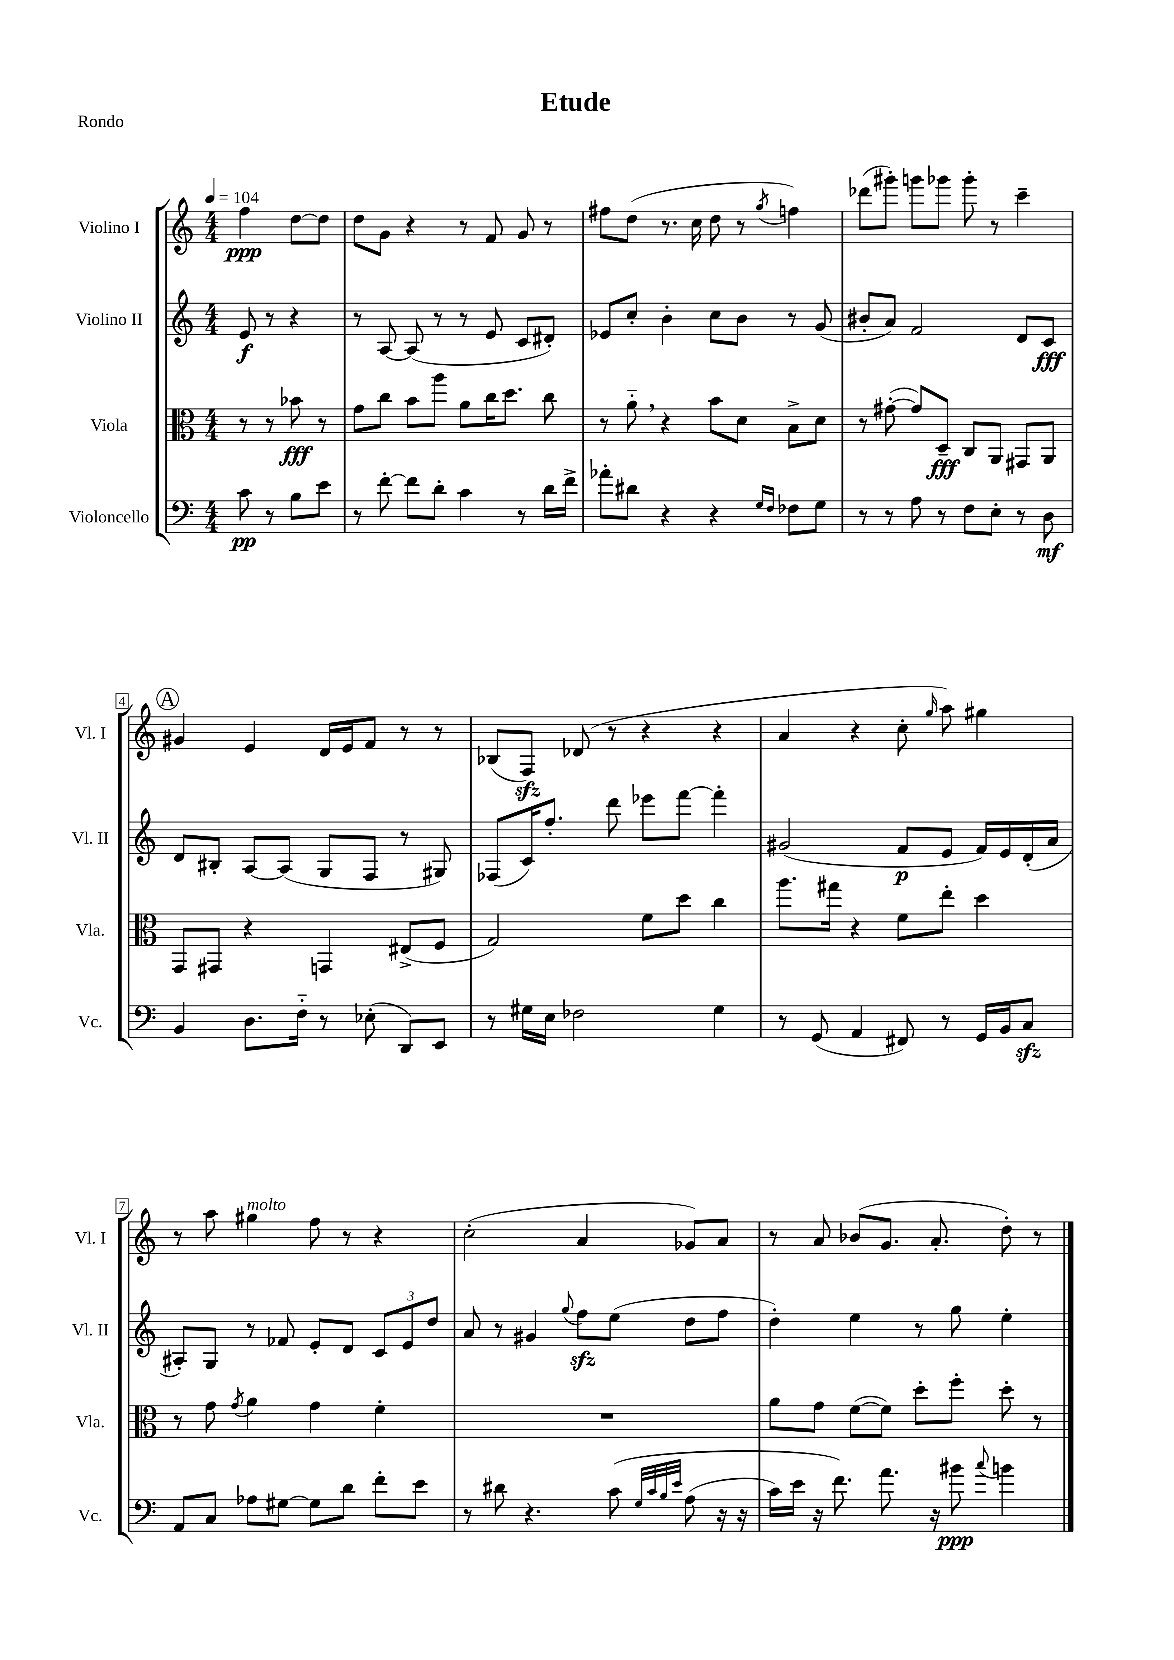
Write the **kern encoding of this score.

**kern	**kern	**kern	**kern
*staff4	*staff3	*staff2	*staff1
*clefF4	*clefC3	*clefG2	*clefG2
*k[]	*k[]	*k[]	*k[]
*M4/4	*M4/4	*M4/4	*M4/4
*MM104	*MM104	*MM104	*MM104
8c\	8r	8e/	4ff\
8r	8r	8r	.
8B\L	8b-\	4r	[8dd\L
8e\J	8r	.	8dd\]J
=	=	=	=
8r	8g\L	8r	8dd\L
[8f'\	8cc\J	[8A/	8g\J
8f\]L	8b\L	(8A/]	4r
8d'\J	8aa\J	8r	.
4c\	8a\L	8r	8r
.	16cc\K	8e/	8f/
.	8.dd\J	.	.
8r	.	8c/L	8g/
16d\LL	8cc\	8d#'/J)	8r
16f^\JJ	.	.	.
=	=	=	=
8a-'\L	8r	8e-/L	8ff#\L
8d#\J	8a'~\	8cc'/J	(8dd\J
4r	4r	4b'\	8.r
.	.	.	16cc\
4r	8b\L	8cc\L	8dd\
.	8d\J	8b\J	8r
16qqG/LL	.	.	.
16qqF/JJ	.	.	8qgg/
8F-\L	8B^\L	8r	4ff\)
8G\J	8d\J	(8g/	.
=	=	=	=
8r	8r	8b#'/L	(8ddd-\L
8r	([8g#'\	8a/J)	8ggg#'\J)
8A\	8g#/]L)	2f/	8ggg\L
8r	8D~/J	.	8ggg-\J
8F\L	8C/L	.	8ggg-'\
8E'\J	8AA/J	.	8r
8r	8GG#/L	8d/L	4ccc~\
8D\	8AA/J	8c/J	.
=	=	=	=
4BB/	8GG/L	8d/L	4g#/
.	8GG#/J	8B#'/J	.
8.D\L	4r	[8A/L	4e/
.	.	(8A/]J	.
16F'~\Jk	.	.	.
8r	4GG/	8G/L	16d/LL
.	.	.	16e/J
(8E-'\	.	8F/J	8f/J
8DD/L)	(8E#^/L	8r	8r
8EE/J	8F/J	8G#/)	8r
=	=	=	=
8r	2G/)	(8F-/L	(8B-/L
16G#\LL	.	16c/K)	8F/J)
16E\JJ	.	8.ff'/J	.
2F-\	.	.	(8d-/
.	.	8ddd\	8r
.	8f\L	8eee-\L	4r
.	8dd\J	[8fff\J	.
4G#\	4cc\	4fff'\]	4r
=	=	=	=
8r	8.aa\L	(2g#/	4a/
(8GG/	.	.	.
.	16gg#\Jk	.	.
4AA/	4r	.	4r
8FF#/)	8f\L	8f/L	8cc'\
.	.	.	16qqgg/
8r	8ee'\J	8e/J	8aa\)
16GG/LL	4dd\	16f/LL)	4gg#\
16BB/J	.	16e/	.
8C/J	.	(16d'/	.
.	.	16a/JJ	.
=	=	=	=
8AA/L	8r	8A#'/L)	8r
8C/J	8g\	8G/J	8aa\
.	8qg/	.	.
8A-\L	4a\	8r	4gg#\
[8G#\J	.	8f-/	.
8G#\]L	4g\	8e'/L	8ff\
8d\J	.	8d/J	8r
8f'\L	4f'\	12c/L	4r
.	.	12e/	.
8e\J	.	.	.
.	.	12dd/J	.
=	=	=	=
8r	1r	8a/	(2cc'\
8d#\	.	8r	.
4.r	.	4g#/	.
.	.	8qqgg/	.
.	.	8ff\L	4a/
&(8c\	.	(8ee\J	.
32qqG/LLL	.	.	.
32qqc/	.	.	.
32qqB/	.	.	.
32qqe/JJJ	.	.	.
(8A\	.	8dd\L	8g-/L)
16r	.	8ff\J	8a/J
16r	.	.	.
=	=	=	=
16c\LL)	8a\L	4dd'\)	8r
16e\JJ	.	.	.
16r	8g\J	.	8a/
8.f\&)	.	.	.
.	([8f\L	4ee\	(8b-/L
8.a\	8f\]J)	.	8.g/J
.	8dd'\L	8r	.
16r	.	.	8.a'/
8b#\	8ff'\J	8gg\	.
8qqcc/	.	.	.
4b\	8dd'\	4ee'\	8dd'\)
.	8r	.	8r
==	==	==	==
*-	*-	*-	*-
